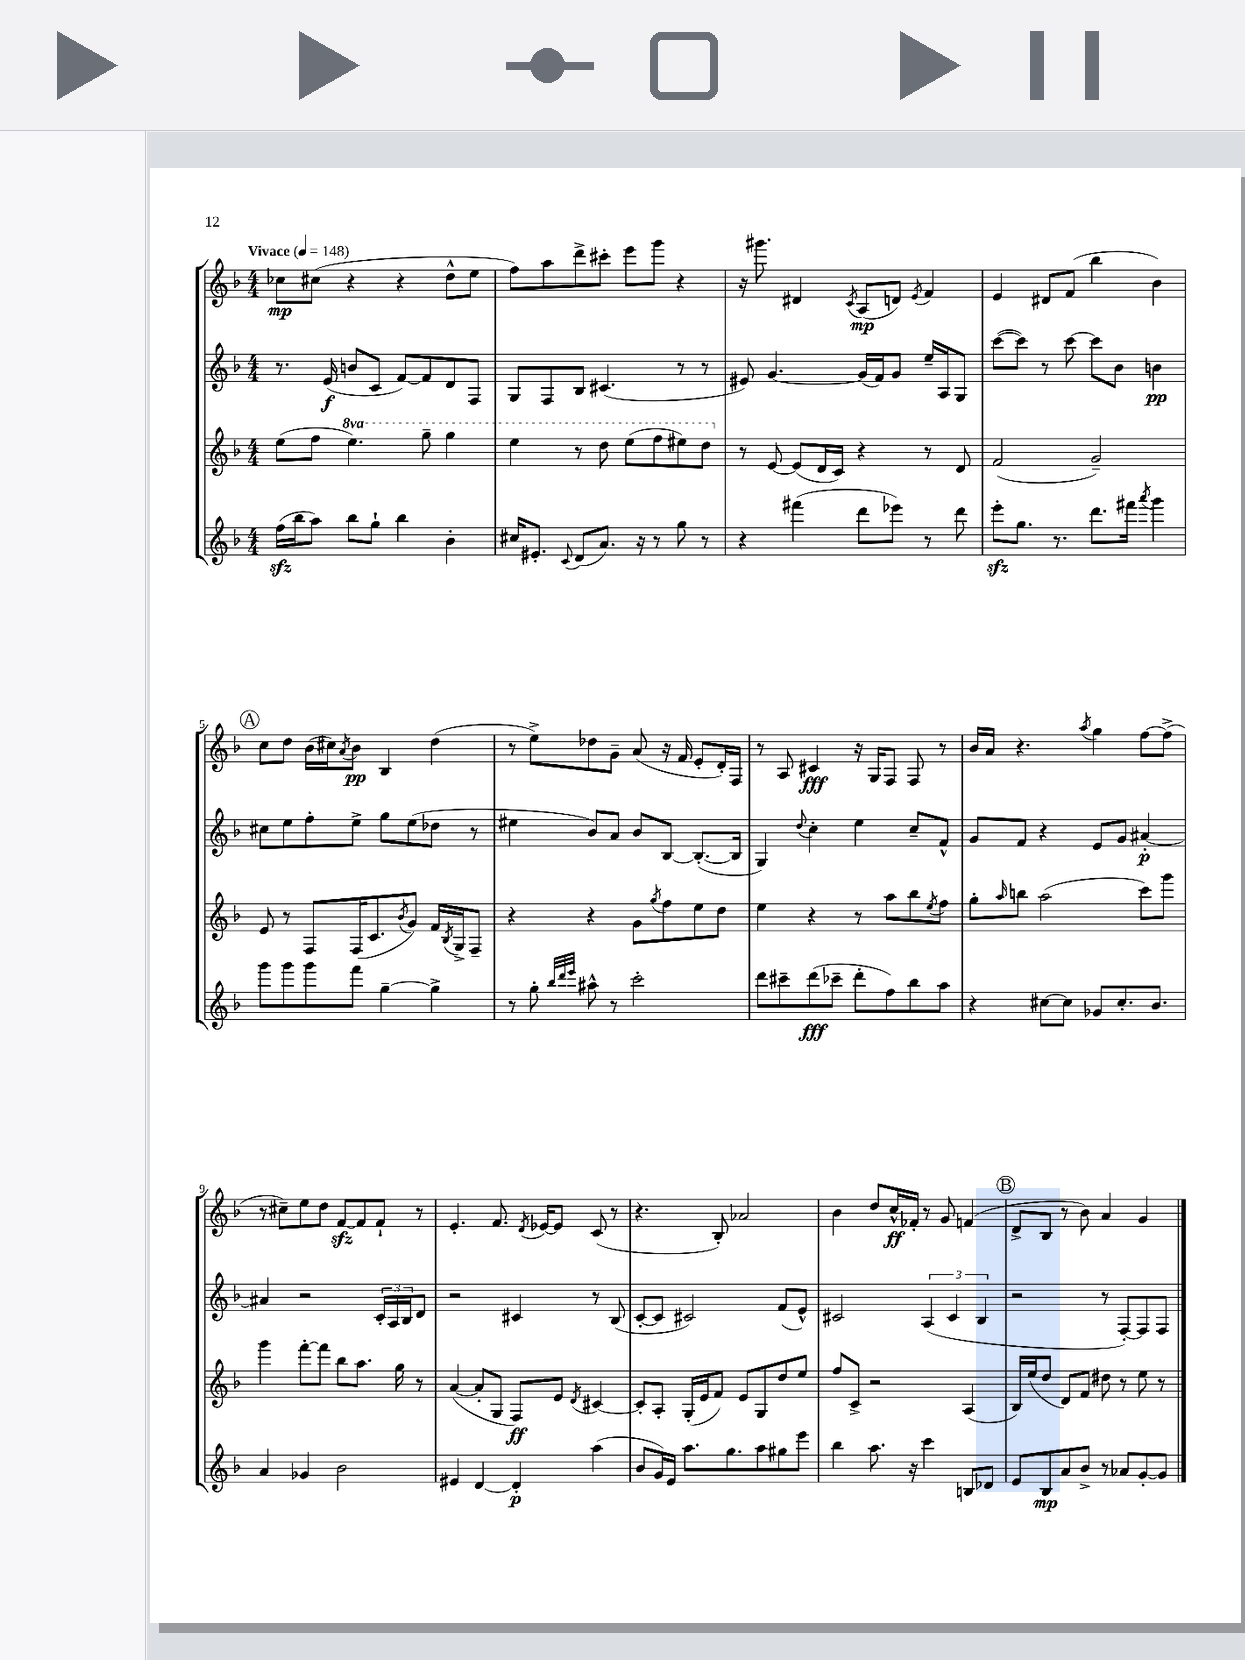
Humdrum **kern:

**kern	**dynam	**kern	**dynam	**kern	**dynam	**kern	**dynam
*part4	*part4	*part3	*part3	*part2	*part2	*part1	*part1
*staff4	*staff4	*staff3	*staff3	*staff2	*staff2	*staff1	*staff1
*clefG2	*	*clefG2	*	*clefG2	*	*clefG2	*
*k[b-]	*	*k[b-]	*	*k[b-]	*	*k[b-]	*
*M4/4	*	*M4/4	*	*M4/4	*	*M4/4	*
*MM148	*	*MM148	*	*MM148	*	*MM148	*
=1	=1	=1	=1	=1	=1	=1	=1
!	!	!	!	!	!	!LO:TX:a:B:t=Vivace	!
(16ffzz\LL	.	(8ee\L	.	8.r	.	8cc-X\L	mp
16bb-\J	.	.	.	.	.	.	.
8aa\J)	.	8ff\J	.	.	.	(8cc#X\J	.
.	.	.	.	(16e/	f	.	.
*	*	*8va	*	*	*	*	*
8bb-\L	.	4.eee\)	.	8bn/L	.	4r	.
8gg`\J	.	.	.	8c/J	.	.	.
4bb-\	.	.	.	[8f/L)	.	4r	.
.	.	8ggg~\	.	8f/]	.	.	.
4b-'\	.	4ggg\	.	8d/	.	8dd^^\L	.
.	.	.	.	8F/J	.	8ee\J	.
=2	=2	=2	=2	=2	=2	=2	=2
16cc#X/KL	.	4eee\	.	8G/L	.	8ff\L)	.
8.e#X'/J	.	.	.	.	.	.	.
.	.	.	.	8F/	.	8aa\	.
8qqc/	.	.	.	.	.	.	.
(8d/L	.	8r	.	8B-/J	.	8ddd^\	.
8.a/J)	.	8ddd\	.	(4.c#X/	.	8ccc#X'\J	.
.	.	(8eee\L	.	.	.	8eee\L	.
16r	.	.	.	.	.	.	.
8r	.	8fff\	.	.	.	8ggg\J	.
8gg\	.	8eee#X\)	.	8r	.	4r	.
8r	.	8ddd\J	.	8r	.	.	.
=3	=3	=3	=3	=3	=3	=3	=3
*	*	*X8va	*	*	*	*	*
4r	.	8r	.	8e#X/)	.	16r	.
.	.	.	.	.	.	8.ggg#X\	.
.	.	[8e/	.	[4.g/	.	.	.
(4fff#X\	.	(8e/L]	.	.	.	4d#X/	.
.	.	16d/L	.	.	.	.	.
.	.	16c/JJ)	.	.	.	.	.
.	.	.	.	.	.	8qc/	.
8ddd\L	.	4r	.	(16g/LL]	.	(8A/L	mp
.	.	.	.	16f/J)	.	.	.
8eee-X\J)	.	.	.	8g/J	.	8dn/J)	.
.	.	.	.	.	.	8qe/	.
8r	.	8r	.	16ee~/LL	.	4f/	.
.	.	.	.	16A/J	.	.	.
8ddd\	.	8d/	.	8G/J	.	.	.
=4	=4	=4	=4	=4	=4	=4	=4
8eeezz'\L	.	(2f/	.	([8ccc\L	.	4e/	.
8.gg\J	.	.	.	8ccc\J])	.	.	.
.	.	.	.	8r	.	8d#X/L	.
8.r	.	.	.	.	.	.	.
.	.	.	.	[8ccc\	.	(8f/J	.
8.ddd\L	.	2g~/)	.	8ccc\L]	.	4bb-\	.
.	.	.	.	8b-\J	.	.	.
16fff#X\Jk	.	.	.	.	.	.	.
8qaaa/	.	.	.	.	.	.	.
4ggg\	.	.	.	4bn\	pp	4b-\)	.
!!LO:LB:g=z
!!LO:REH:place=s1:t=A
=5	=5	=5	=5	=5	=5	=5	=5
8ggg\L	.	8e/	.	8cc#X\L	.	8cc\L	.
8ggg\	.	8r	.	8ee\	.	8dd\J	.
8ggg\	.	8F/L	.	8ff'\	.	(16b-\LL	.
.	.	.	.	.	.	16cc#X\J)	.
.	.	.	.	.	.	8qa/	.
8fff\J	.	(16F/K	.	8ee^\J	.	8b-\J	pp
.	.	8.c/	.	.	.	.	.
[4gg~\	.	.	.	8gg\L	.	4B-/	.
.	.	8qb-/	.	.	.	.	.
.	.	8g/J)	.	(8ee\	.	.	.
4gg^\]	.	16f/LL	.	8dd-X\J	.	(4dd\	.
.	.	8qB-/	.	.	.	.	.
.	.	16G^/J	.	.	.	.	.
.	.	8F~/J	.	8r	.	.	.
=6	=6	=6	=6	=6	=6	=6	=6
8r	.	4r	.	4ee#X\	.	8r	.
8gg'\	.	.	.	.	.	8ee^\L)	.
32qqbb-/LLL	.	.	.	.	.	.	.
32qqddd/	.	.	.	.	.	.	.
32qqeee/JJJ	.	.	.	.	.	.	.
8aa#X^^\	.	4r	.	8b-/L)	.	8dd-X\	.
8r	.	.	.	8a/J	.	8g~\J	.
2ccc'\	.	8g\L	.	8b-/L	.	(8a/	.
.	.	8qgg/	.	.	.	.	.
.	.	8ff\	.	[8B-/J	.	16r	.
.	.	.	.	.	.	16f/	.
.	.	8ee\	.	(8.B-'/L_	.	8e'/L	.
.	.	8dd\J	.	.	.	16d'/L)	.
.	.	.	.	16B-/Jk]	.	16F/JJ	.
=7	=7	=7	=7	=7	=7	=7	=7
8ddd\L	.	4ee\	.	4G/)	.	8r	.
8ccc#X~\	.	.	.	.	.	8A/	.
.	.	.	.	8qqdd/	.	.	.
(8ddd\	fff	4r	.	4cc'\	.	4c#X/	fff
8ccc-X~\J	.	.	.	.	.	.	.
8ddd'\L	.	8r	.	4ee\	.	16r	.
.	.	.	.	.	.	16G/KL	.
8ff\)	.	8aa\L	.	.	.	8F/J	.
8bb-\	.	8bb-\	.	8cc~/L	.	8F/	.
.	.	8qee/	.	.	.	.	.
8aa\J	.	8ff\J	.	8f^^/J	.	8r	.
=8	=8	=8	=8	=8	=8	=8	=8
4r	.	8gg'\L	.	8g/L	.	16b-/LL	.
.	.	.	.	.	.	16a/JJ	.
.	.	16qqaa/	.	.	.	.	.
.	.	8bbn\J	.	8f/J	.	4.r	.
[8cc#X\L	.	(2aa\	.	4r	.	.	.
8cc#\J]	.	.	.	.	.	.	.
.	.	.	.	.	.	8qaa/	.
8g-X/L	.	.	.	8e/L	.	4gg\	.
8.cc#'/	.	.	.	8g/J	.	.	.
.	.	8ccc\L)	.	[4a#X'/	p	[8ff\L	.
8.b-/J	.	.	.	.	.	.	.
.	.	8ggg\J	.	.	.	(8ff^\J]	.
!!LO:LB:g=z
=9	=9	=9	=9	=9	=9	=9	=9
4a/	.	4ggg\	.	4a#X/]	.	8r	.
.	.	.	.	.	.	8cc#X~\L)	.
4g-X/	.	[8fff'\L	.	2r	.	8ee\	.
.	.	8fff\J]	.	.	.	8dd\J	.
2b-\	.	8bb-\L	.	.	.	[8fzz/L	.
.	.	8.aa\J	.	.	.	8f/]	.
.	.	.	.	24c'/LL	.	8f`/J	.
.	.	.	.	24A/	.	.	.
.	.	16gg\	.	.	.	.	.
.	.	.	.	24B-/J	.	.	.
.	.	8r	.	8d/J	.	8r	.
=10	=10	=10	=10	=10	=10	=10	=10
4e#X/	.	([4a/	.	2r	.	4.e'/	.
[4d/	.	8a'/L]	.	.	.	.	.
.	.	8G/J	.	.	.	8.f/	.
4d'/]	p	8F/L)	ff	4c#X/	.	.	.
.	.	.	.	.	.	8qd/	.
.	.	.	.	.	.	[16e-X/KL	.
.	.	8e/J	.	.	.	8e-/J]	.
.	.	8qd/	.	.	.	.	.
(4aa\	.	[4c#X/	.	8r	.	(8c/	.
.	.	.	.	(8B-/	.	8r	.
=11	=11	=11	=11	=11	=11	=11	=11
8b-/L	.	8c#'/L]	.	[8c'/L	.	4.r	.
16g/L)	.	8A'/J	.	8c/J]	.	.	.
16e/JJ	.	.	.	.	.	.	.
8.aa\L	.	(16G'/LL	.	2c#X/)	.	.	.
.	.	16e/J	.	.	.	.	.
.	.	8f/J)	.	.	.	8B-'/)	.
8.gg\	.	.	.	.	.	.	.
.	.	8e/L	.	.	.	2a-X/	.
8aa\	.	8G/	.	.	.	.	.
8gg#X\	.	8dd/	.	(8f/L	.	.	.
8eee\J	.	8ee/J	.	8e^^/J)	.	.	.
=12	=12	=12	=12	=12	=12	=12	=12
4bb-\	.	8ff/L	.	2c#X/	.	4b-\	.
.	.	8c^/J	.	.	.	.	.
8.aa\	.	2r	.	.	.	8dd/L	.
.	.	.	.	.	.	16cc^^/L	ff
16r	.	.	.	.	.	16f-X'/JJ	.
4ccc\	.	.	.	(6A/	.	8r	.
.	.	.	.	.	.	8g/	.
.	.	.	.	6c#/	.	.	.
8Bn/L	.	(4A/	.	.	.	(4fn/	.
.	.	.	.	6B-/	.	.	.
8d-X/J	.	.	.	.	.	.	.
!!LO:REH:place=s1:t=B
=13	=13	=13	=13	=13	=13	=13	=13
8e/L	.	16B-/LL)	.	2r	.	8d^/L	.
.	.	(16ee/J	.	.	.	.	.
8B-/	mp	8dd/J	.	.	.	8B-/J	.
8a/	.	8d/L)	.	.	.	8r	.
8b-^/J	.	8f/J	.	.	.	8b-\)	.
8r	.	8dd#X\	.	8r	.	4a/	.
8a-X/L	.	8r	.	[8F'/L)	.	.	.
[8g'/	.	8ee\	.	8F/]	.	4g/	.
8g/J]	.	8r	.	8F/J	.	.	.
==	==	==	==	==	==	==	==
*-	*-	*-	*-	*-	*-	*-	*-
